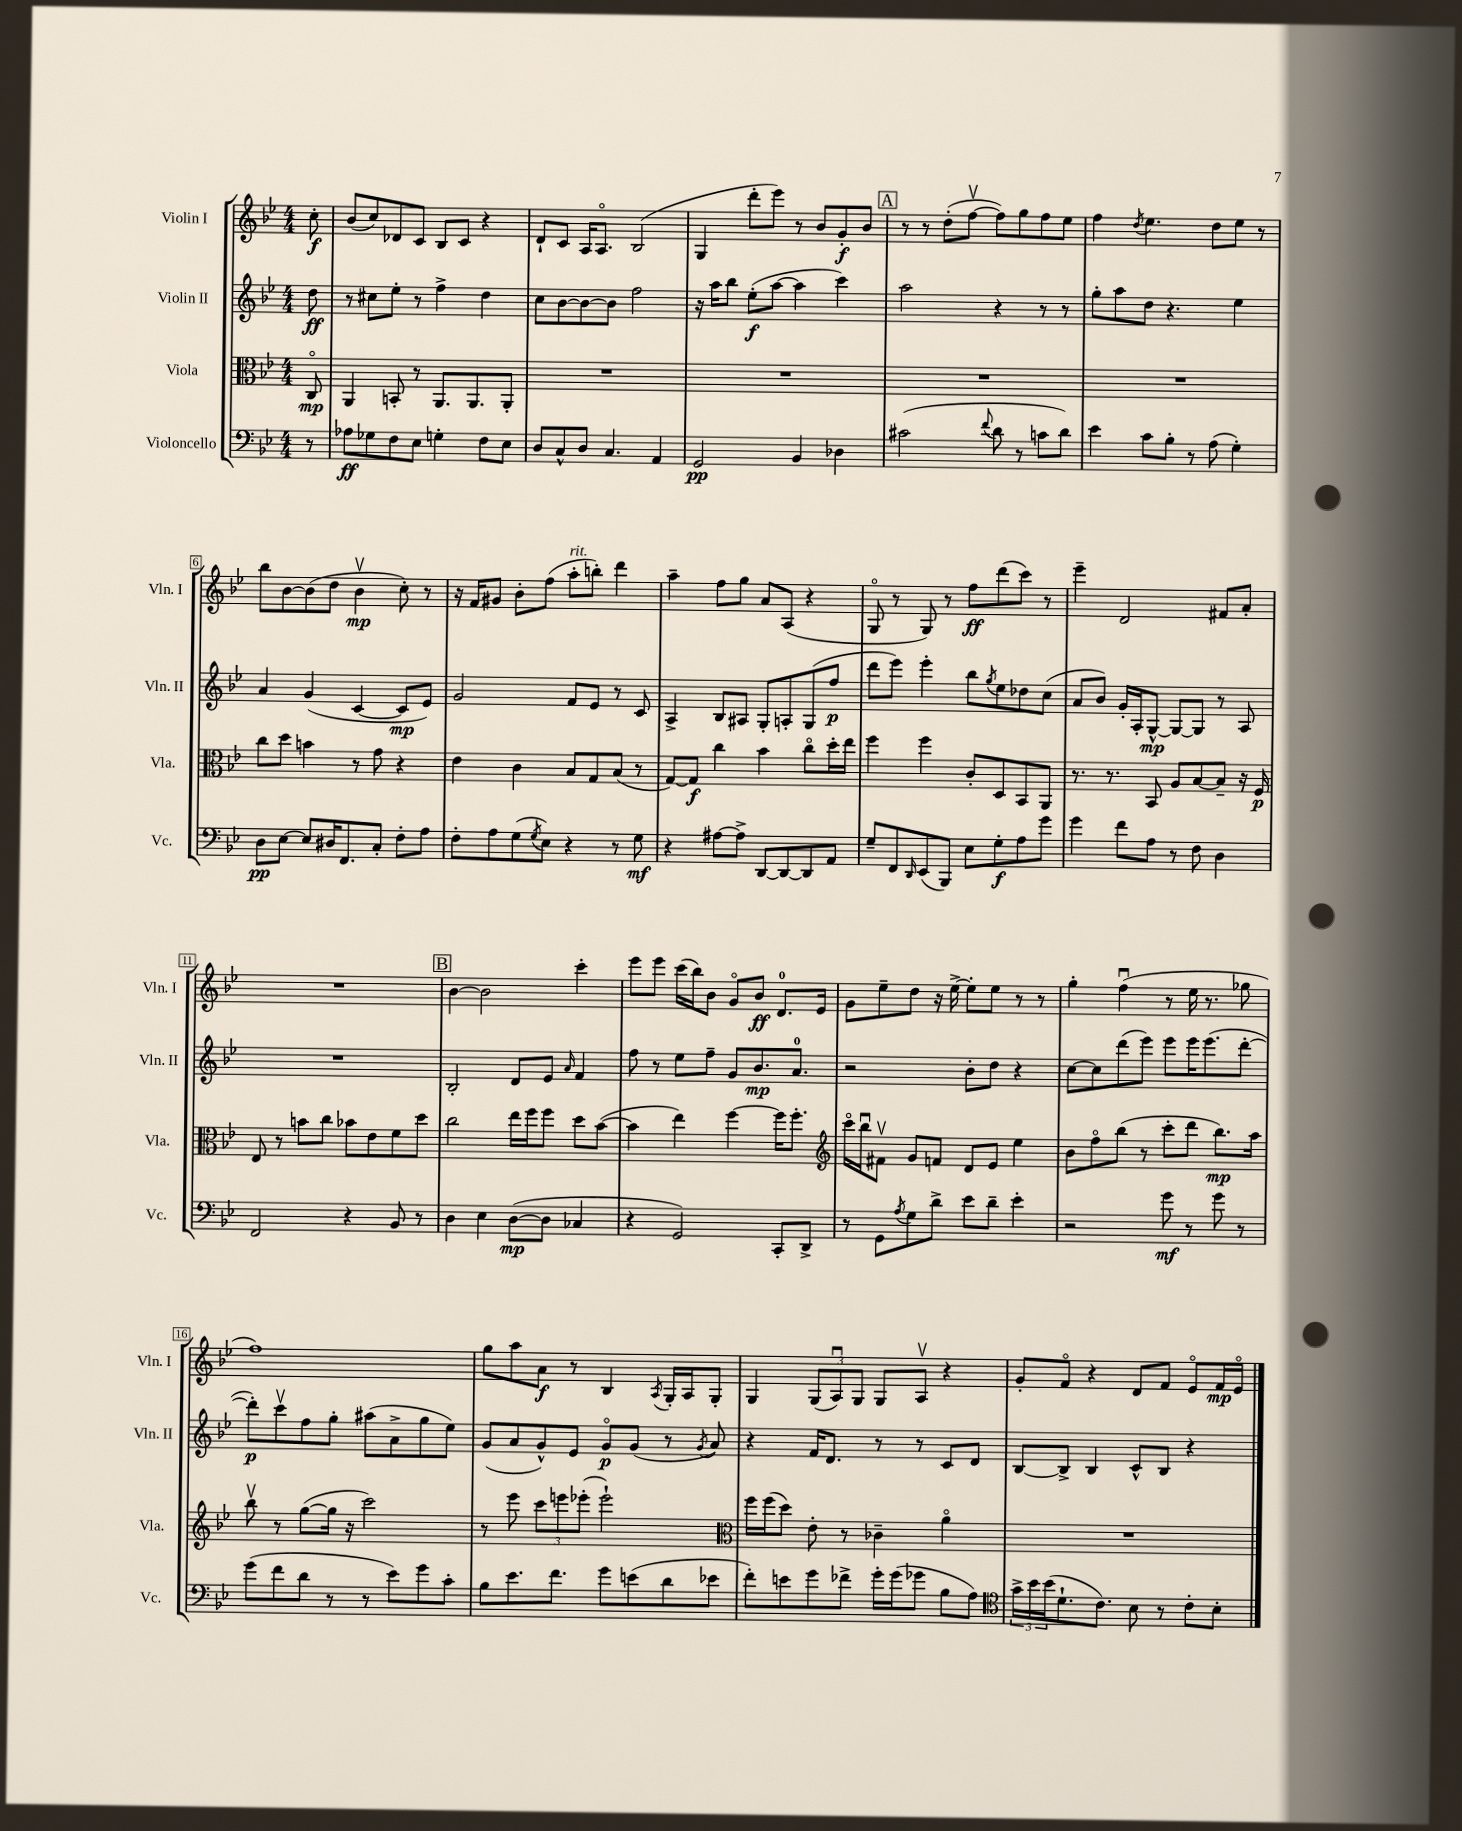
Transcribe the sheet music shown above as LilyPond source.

<<
\new StaffGroup <<
\new Staff = "s0" \with { instrumentName = "Violin I" shortInstrumentName = "Vln. I" } {
    \clef treble \key bes \major \numericTimeSignature \time 4/4 \partial 8
    c''8-.\f |
    bes'8( c''8) des'8 c'8 bes8 c'8 r4 |
    d'8-! c'8 a16 a8.\flageolet bes2( |
    g4 d'''8-. ees'''8) r8 bes'8 g'8-.\f bes'8 |
    \mark \markup { \box "A" } r8 r8 d''8-.( f''8~\upbow f''8) g''8 f''8 ees''8 |
    f''4 \acciaccatura { d''8 } ees''4. d''8 ees''8 r8 |
    bes''8 bes'8~ bes'8( d''8 bes'4\upbow\mp c''8-.) r8 |
    r16 f'16 gis'8 bes'8-. f''8( a''8-.^\markup { \italic "rit." } b''8-.) d'''4 |
    a''4-- f''8 g''8 a'8 a8( r4 |
    g8\flageolet r8 g8) r8 f''8\ff d'''8( c'''8) r8 |
    ees'''4-- d'2 fis'8 a'8-. |
    R1 |
    \mark \markup { \box "B" } bes'4~ bes'2 c'''4-. |
    ees'''8 ees'''8 c'''16( bes''16) bes'8 g'8\flageolet bes'8\ff d'8.-0 ees'16 |
    g'8 ees''8-- d''8 r16 ees''16~-> ees''8-. ees''8 r8 r8 |
    g''4-. f''4\downbow( r8 ees''16 r8. ges''8 |
    f''1) |
    g''8 a''8 a'8\f r8 bes4 \acciaccatura { a8 } g16-. a16 g8-. |
    g4 \tuplet 3/2 { g8( a8\downbow) g8 } g8 a8\upbow r4 |
    g'8-. f'8\flageolet r4 d'8 f'8 ees'8\flageolet f'16\mp ees'16\flageolet \bar "|." |
}
\new Staff = "s1" \with { instrumentName = "Violin II" shortInstrumentName = "Vln. II" } {
    \clef treble \key bes \major \numericTimeSignature \time 4/4 \partial 8
    d''8\ff |
    r8 cis''8 ees''8-. r8 f''4-> d''4 |
    c''8 bes'8~ bes'8~ bes'8 f''2 |
    r16 a''16 bes''8 ees''8-.\f( a''8~ a''4 c'''4) |
    \mark \markup { \box "A" } a''2 r4 r8 r8 |
    g''8-. a''8 d''8 r4. ees''4 |
    a'4 g'4( c'4~ c'8\mp ees'8) |
    g'2 f'8 ees'8 r8 c'8 |
    a4-> bes8 ais8 g8-. a8-. g8( f''8\p |
    d'''8 ees'''8) ees'''4-. bes''8 \acciaccatura { g''8 } ees''8 des''8 c''8( |
    a'8 bes'8) g'16-. a16-. g8~-^\mp g8~ g8 r8 a8 |
    R1 |
    \mark \markup { \box "B" } bes2-. d'8 ees'8 \grace { a'16 } f'4 |
    f''8 r8 ees''8 f''8-- g'8 bes'8.\mp a'8.-0 |
    r2 bes'8-. d''8 r4 |
    c''8~ c''8 d'''8( ees'''8) ees'''8 ees'''16 ees'''8.( d'''8~-. |
    d'''8-.\p) c'''8\upbow f''8 g''8-. ais''8( a'8-> g''8 ees''8) |
    g'8( a'8 g'8-^) ees'8 g'8\flageolet\p g'8( r8 \acciaccatura { g'8 } a'8) |
    r4 f'16 d'8. r8 r8 c'8 d'8 |
    bes8~ bes8-> bes4 c'8-^ bes8 r4 \bar "|." |
}
\new Staff = "s2" \with { instrumentName = "Viola" shortInstrumentName = "Vla." } {
    \clef alto \key bes \major \numericTimeSignature \time 4/4 \partial 8
    c8\flageolet\mp |
    a,4 b,8-. r8 a,8. a,8. a,8-. |
    R1 |
    R1 |
    \mark \markup { \box "A" } R1 |
    R1 |
    c''8 d''8 b'4 r8 g'8 r4 |
    ees'4 c'4 bes8 g8 bes8( r8 |
    g8~) g8\f c''4 bes'4 c''8\flageolet d''16-. ees''16 |
    f''4 f''4 c'8-. d8 bes,8 a,8 |
    r8. r8. bes,8 a8 bes8~ bes8-- r16 f16\p |
    ees8 r8 b'8 c''8 bes'8 ees'8 f'8 d''8 |
    \mark \markup { \box "B" } c''2 ees''16 f''16 f''8 d''8 bes'8~( |
    bes'4 ees''4) f''4~ f''16 f''8.-. |
    \clef treble c'''16\flageolet bes''16\downbow fis'8\upbow g'8 f'8 d'8 ees'8 ees''4 |
    bes'8 f''8\flageolet bes''8( r8 c'''8-. d'''8 bes''8.\mp) a''16 |
    bes''8\upbow r8 g''8~( g''16 r16 c'''2) |
    r8 ees'''8 \tuplet 3/2 { c'''8 e'''8 ees'''8-.( } ees'''2-!) |
    \clef alto f''16 f''16( d''8) ees'8-. r8 ces'4-- a'4\flageolet |
    R1 \bar "|." |
}
\new Staff = "s3" \with { instrumentName = "Violoncello" shortInstrumentName = "Vc." } {
    \clef bass \key bes \major \numericTimeSignature \time 4/4 \partial 8
    r8 |
    aes8\ff ges8 f8 ees8 g4-. f8 ees8 |
    d8 c8-^ d8 c4. a,4 |
    g,2\pp bes,4 des4 |
    \mark \markup { \box "A" } cis'2( \appoggiatura { f'8 } d'8 r8 c'8 d'8) |
    ees'4 c'8 bes8-. r8 a8( g4-.) |
    d8\pp ees8~ ees8 dis16 f,8. c8-. f8-. a8 |
    f8-. a8 g8( \acciaccatura { g8 } ees8) r4 r8 g8\mf |
    r4 ais8~ ais8-> d,8~ d,8~ d,8 a,8 |
    g8-- f,8 \grace { d,16 } ees,8( bes,,8) ees8 g8-.\f a8 g'8 |
    g'4 f'8 a8 r8 f8 d4 |
    f,2 r4 bes,8 r8 |
    \mark \markup { \box "B" } d4 ees4 d8~\mp( d8 ces4 |
    r4 g,2) c,8-. d,8-> |
    r8 g,8 \acciaccatura { a8 } g8 d'8-> ees'8 d'8-- ees'4-. |
    r2 g'8\mf r8 g'8 r8 |
    g'8( f'8 d'8 r8 r8 ees'8) g'8 c'8-. |
    bes8 ees'8. f'8. g'8 e'8( d'8 ees'8 |
    f'8-.) e'8 g'8 fes'8-> g'16-. g'16( ges'8 bes8 a8) |
    \clef tenor \tuplet 3/2 { g'16-> bes'16 bes'16( } d'8.-! c'8.) bes8 r8 c'8-. bes8-. \bar "|." |
}
>>
>>
\layout { \context { \Score \override BarNumber.stencil = #(make-stencil-boxer 0.1 0.3 ly:text-interface::print) } }
